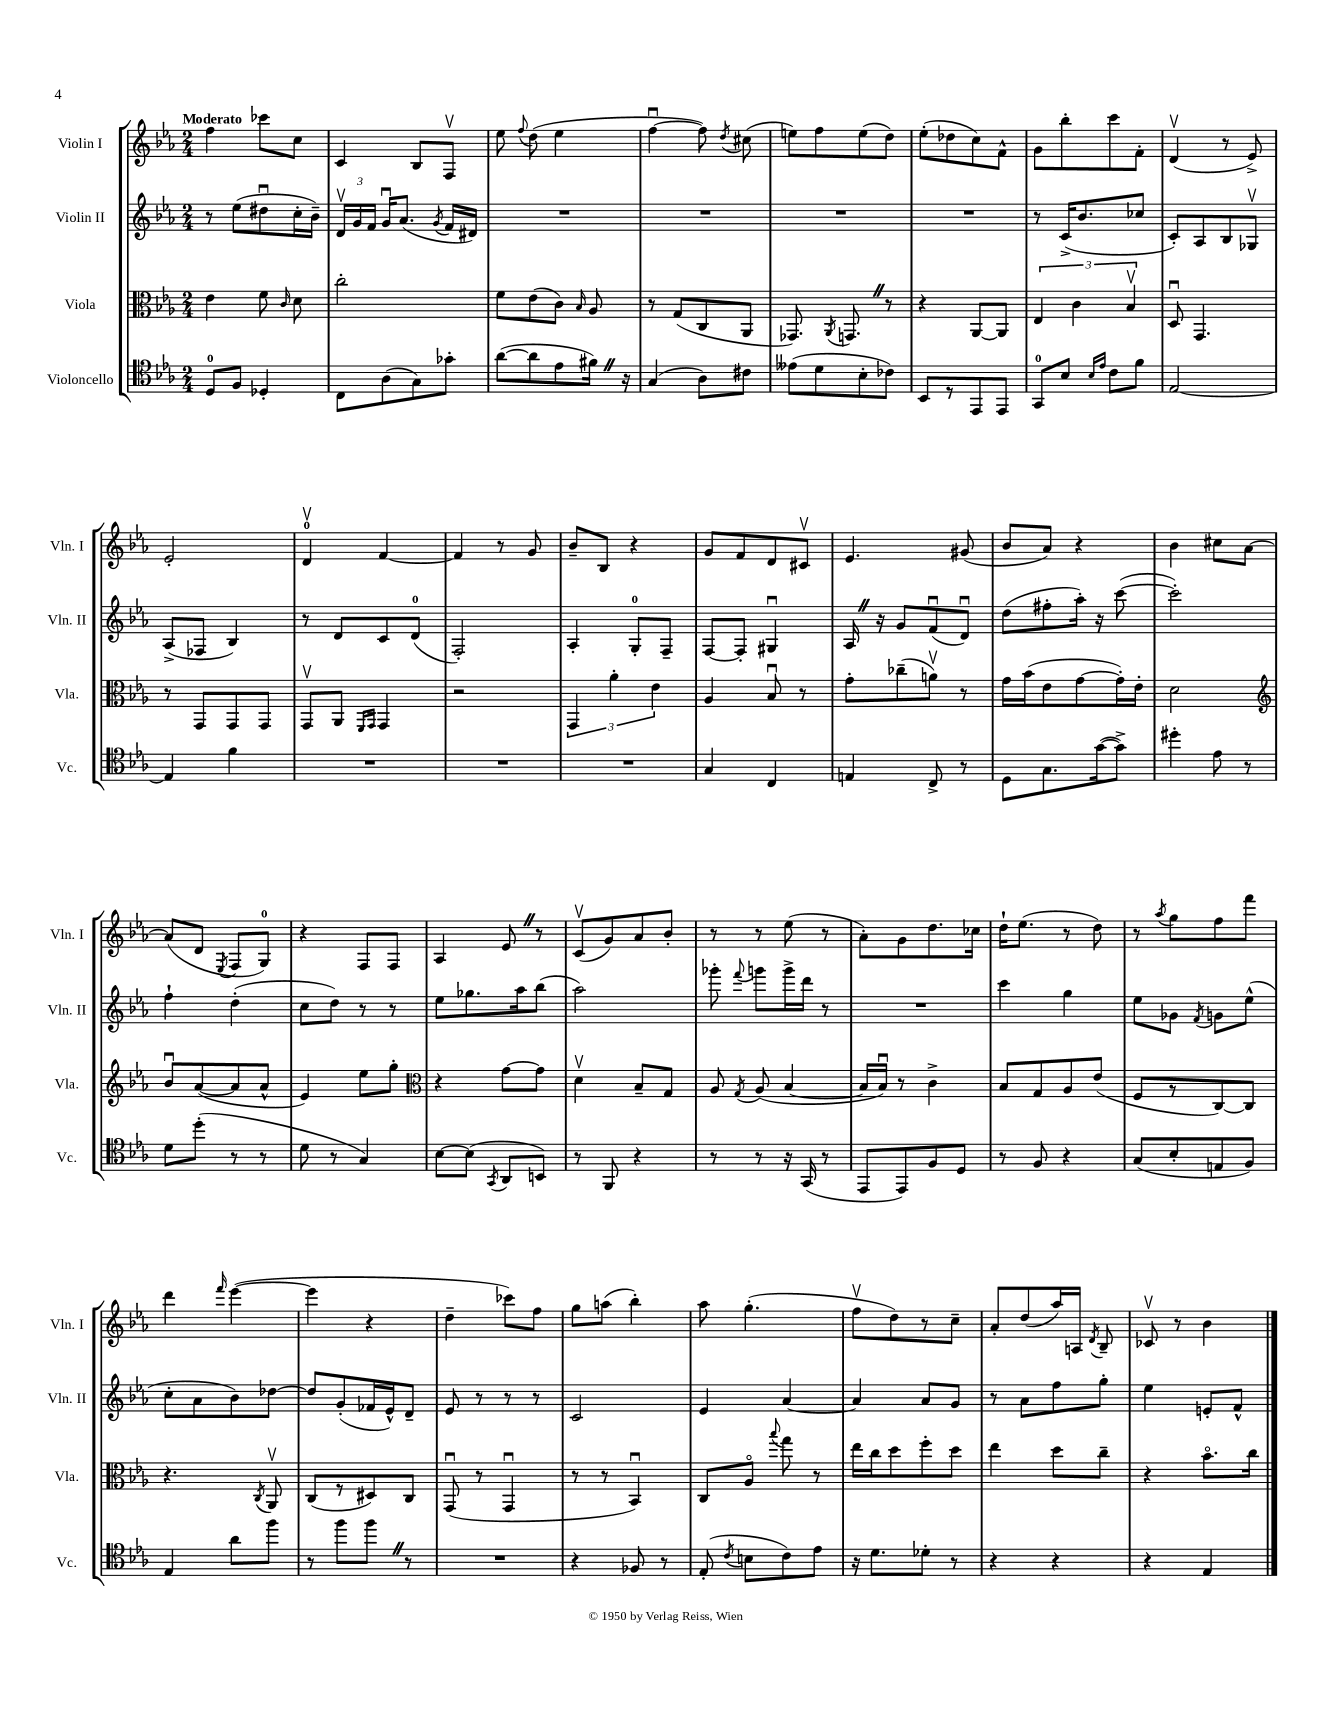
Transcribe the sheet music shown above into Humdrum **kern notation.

**kern	**kern	**kern	**kern
*part4	*part3	*part2	*part1
*staff4	*staff3	*staff2	*staff1
*I"Violoncello	*I"Viola	*I"Violin II	*I"Violin I
*I'Vc.	*I'Vla.	*I'Vln. II	*I'Vln. I
*clefC4	*clefC3	*clefG2	*clefG2
*k[b-e-a-]	*k[b-e-a-]	*k[b-e-a-]	*k[b-e-a-]
*M2/4	*M2/4	*M2/4	*M2/4
=1	=1	=1	=1
!	!	!	!LO:TX:a:B:t=Moderato
8D/L	4e-\	8r	4ff\
8F/J	.	(8ee-\L	.
4D-X'/	8f\	8dd#Xu\	8ccc-X\L
.	16qqc/	.	.
.	8d\	16cc'\L	8cc\J
.	.	16b-~\JJ)	.
=2	=2	=2	=2
8C\L	2cc'\	24dv/LL	4c/
.	.	24g/	.
.	.	24f/JJ	.
(8A-\	.	16gu/KL	.
.	.	(8.a-/J	.
8G\)	.	.	8B-/L
.	.	8qg/	.
8g-X'\J	.	16f/LL	8Fv/J
.	.	16d#X/JJ)	.
=3	=3	=3	=3
([8a-\L	8f\L	2r	8ee-\
.	.	.	8qqff/
8a-\]	(8e-\	.	(8dd\
8e-\	8c\J)	.	4ee-\
.	16qqB-/	.	.
16f#XZ\Jk)	8A-/	.	.
16r	.	.	.
=4	=4	=4	=4
(4G/	8r	2r	[4ffu\
.	(8G/L	.	.
8A-\L)	8C/	.	8ff\])
.	.	.	8qdd/
8c#X\J	8AA-/J	.	(8cc#X\
=5	=5	=5	=5
(8e--X\L	8.GG-X/)	2r	8een\L)
8d\	.	.	8ff\
.	8qAA-/	.	.
.	8.GGnZ/	.	.
8B-'\	.	.	(8ee\
8c-X\J)	8r	.	8dd\J)
=6	=6	=6	=6
8BB-/L	4r	2r	(8ee-'\L
8r	.	.	8dd-X\
8EE-/	[8AA-/L	.	8cc\)
8EE-/J	8AA-/J]	.	8f^^\J
=7	=7	=7	=7
8GG/L	6E-/	8r	8g\L
8B-/J	.	(16c^/KL	8bb-'\
.	6c\	.	.
.	.	8.b-/	.
16qqB-/LL	.	.	.
16qqe-/JJ	.	.	.
8c\L	.	.	8ccc\
.	6B-v/	.	.
8f\J	.	8cc-X/J	8f'\J
=8	=8	=8	=8
[2E-/	8Du/	8c'/L)	(4dv/
.	4.GG/	8A-/	.
.	.	8B-/	8r
.	.	8G-Xv/J	8e-^/)
!!LO:LB:g=z
=9	=9	=9	=9
4E-/]	8r	(8A-^/L	2e-'/
.	8GG/L	8F-X/J	.
4f\	8GG/	4B-/)	.
.	8GG/J	.	.
=10	=10	=10	=10
2r	8GGv/L	8r	4dv/
.	8AA-/J	8d/L	.
.	16qqFF/LL	.	.
.	16qqGG/JJ	.	.
.	4GG/	8c/	[4f/
.	.	(8d/J	.
=11	=11	=11	=11
2r	2r	2F'/)	4f/]
.	.	.	8r
.	.	.	8g/
=12	=12	=12	=12
2r	6GG/	4A-'/	8b-~/L
.	.	.	8B-/J
.	6a-'\	.	.
.	.	8G'/L	4r
.	6e-\	.	.
.	.	8F~/J	.
=13	=13	=13	=13
4G/	4A-/	[8F/L	8g/L
.	.	8F'/J]	8f/
4C/	8B-u/	4G#Xu/	8d/
.	8r	.	8c#Xv/J
=14	=14	=14	=14
4En/	8g'\L	16A-Z/	4.e-/
.	.	16r	.
.	(8cc-X~\	8g/L	.
8C^/	8anv\J)	(8fu/	.
8r	8r	8du/J)	(8g#X/
=15	=15	=15	=15
8D\L	16g\LL	(8dd\L	8b-/L
.	(16b-\J	.	.
8.G\	8e-\	8ff#X'\	8a-/J)
.	[8g\	16aa-'\Jk)	4r
([16g\k	.	16r	.
8g^\J])	16g'\L])	([8ccc\	.
.	16e-'\JJ	.	.
=16	=16	=16	=16
4dd#X'\	2d\	2ccc'\])	4b-\
8e-\	.	.	8cc#X\L
8r	.	.	[8a-\J
!!LO:LB:g=z
=17	=17	=17	=17
*	*clefG2	*	*
8d\L	8b-u/L	4ff`\	(8a-/L]
(8dd'\J	([8a-/	.	8d/J
.	.	.	8qE-/
8r	8a-/]	(4dd'\	8F/L
8r	8a-^^/J	.	8G/J)
=18	=18	=18	=18
8d\	4e-/)	8cc\L	4r
8r	.	8dd\J)	.
4G/)	8ee-\L	8r	8F/L
.	8gg'\J	8r	8F/J
=19	=19	=19	=19
*	*clefC3	*	*
[8B-\L	4r	8ee-\L	4A-/
(8B-\J]	.	8.gg-X\	.
8qGG/	.	.	.
8AA-/L	[8g\L	.	8e-Z/
.	.	16aa-\k	.
8BBn/J)	8g\J]	(8bb-\J	8r
=20	=20	=20	=20
8r	4dv\	2aa-\)	(8cv/L
8FF/	.	.	8g/)
4r	8B-~/L	.	8a-/
.	8G/J	.	8b-'/J
=21	=21	=21	=21
8r	8A-/	8ggg-X'\	8r
.	8qG/	8qqfff/	.
8r	(8A-/	8gggn\L	8r
16r	[4B-/	16ggg^\L	(8ee-\
(16GG/	.	16ddd\JJ	.
8r	.	8r	8r
=22	=22	=22	=22
8EE-/L	16B-/LL]	2r	8a-'\L)
.	16B-u/JJ)	.	.
8EE-/)	8r	.	8g\
8F/	4c^\	.	8.dd\
8D/J	.	.	.
.	.	.	16cc-X\Jk
=23	=23	=23	=23
8r	8B-/L	4ccc\	16dd`\KL
.	.	.	(8.ee-\J
8F/	8G/	.	.
4r	8A-/	4gg\	8r
.	(8e-/J	.	8dd\)
=24	=24	=24	=24
(8G/L	8F/L	8ee-\L	8r
.	.	.	8qaa-/
8B-'/	8r	8g-X\J	8gg\L
.	.	8qf/	.
8En/	[8C/)	8gn\L	8ff\
8F/J)	8C/J]	(8ee-^^\J	8fff\J
!!LO:LB:g=z
=25	=25	=25	=25
4E-/	4.r	8cc'\L	4ddd\
.	.	8a-\	.
.	.	.	16qqfff/
8a-\L	.	8b-\)	([4eee-\
.	8qC/	.	.
8ff\J	8AA-v/	[8dd-X\J	.
=26	=26	=26	=26
8r	(8C/L	8dd-/L]	4eee-\]
8ff\L	8r	(8g'/	.
8ffZ\J	8D#X/)	16f-X/L	4r
.	.	16e-^^/J)	.
8r	8C/J	8d~/J	.
=27	=27	=27	=27
2r	(8GGu/	8e-/	4dd~\
.	8r	8r	.
.	4GGu/	8r	8ccc-X\L)
.	.	8r	8ff\J
=28	=28	=28	=28
4r	8r	2c/	8gg\L
.	8r	.	(8aan\J
8F-X/	4BB-u/)	.	4bb-'\)
8r	.	.	.
=29	=29	=29	=29
(8E-'/	8C/L	4e-/	8aa-\
8qc/	.	.	.
8Bn\L	8A-/J	.	(4.gg'\
.	8qqbb-/	.	.
8c\)	8gg\	[4a-/	.
8e-\J	8r	.	.
=30	=30	=30	=30
16r	16ee-\LL	4a-/]	8ffv\L
8.d\L	16cc\J	.	.
.	8dd\	.	8dd\)
8d-X'\J	8ff'\	8a-/L	8r
8r	8dd\J	8g/J	8cc~\J
=31	=31	=31	=31
4r	4ee-\	8r	8a-'/L
.	.	8a-\L	(8dd/
4r	8dd\L	8ff\	16aa-/L)
.	.	.	16An/JJ
.	.	.	8qd/
.	8cc~\J	8gg'\J	8B-~/
=32	=32	=32	=32
4r	4r	4ee-\	8c-Xv/
.	.	.	8r
4E-/	8.b-\L	8en'/L	4b-\
.	.	8f^^/J	.
.	16cc\Jk	.	.
==	==	==	==
*-	*-	*-	*-
